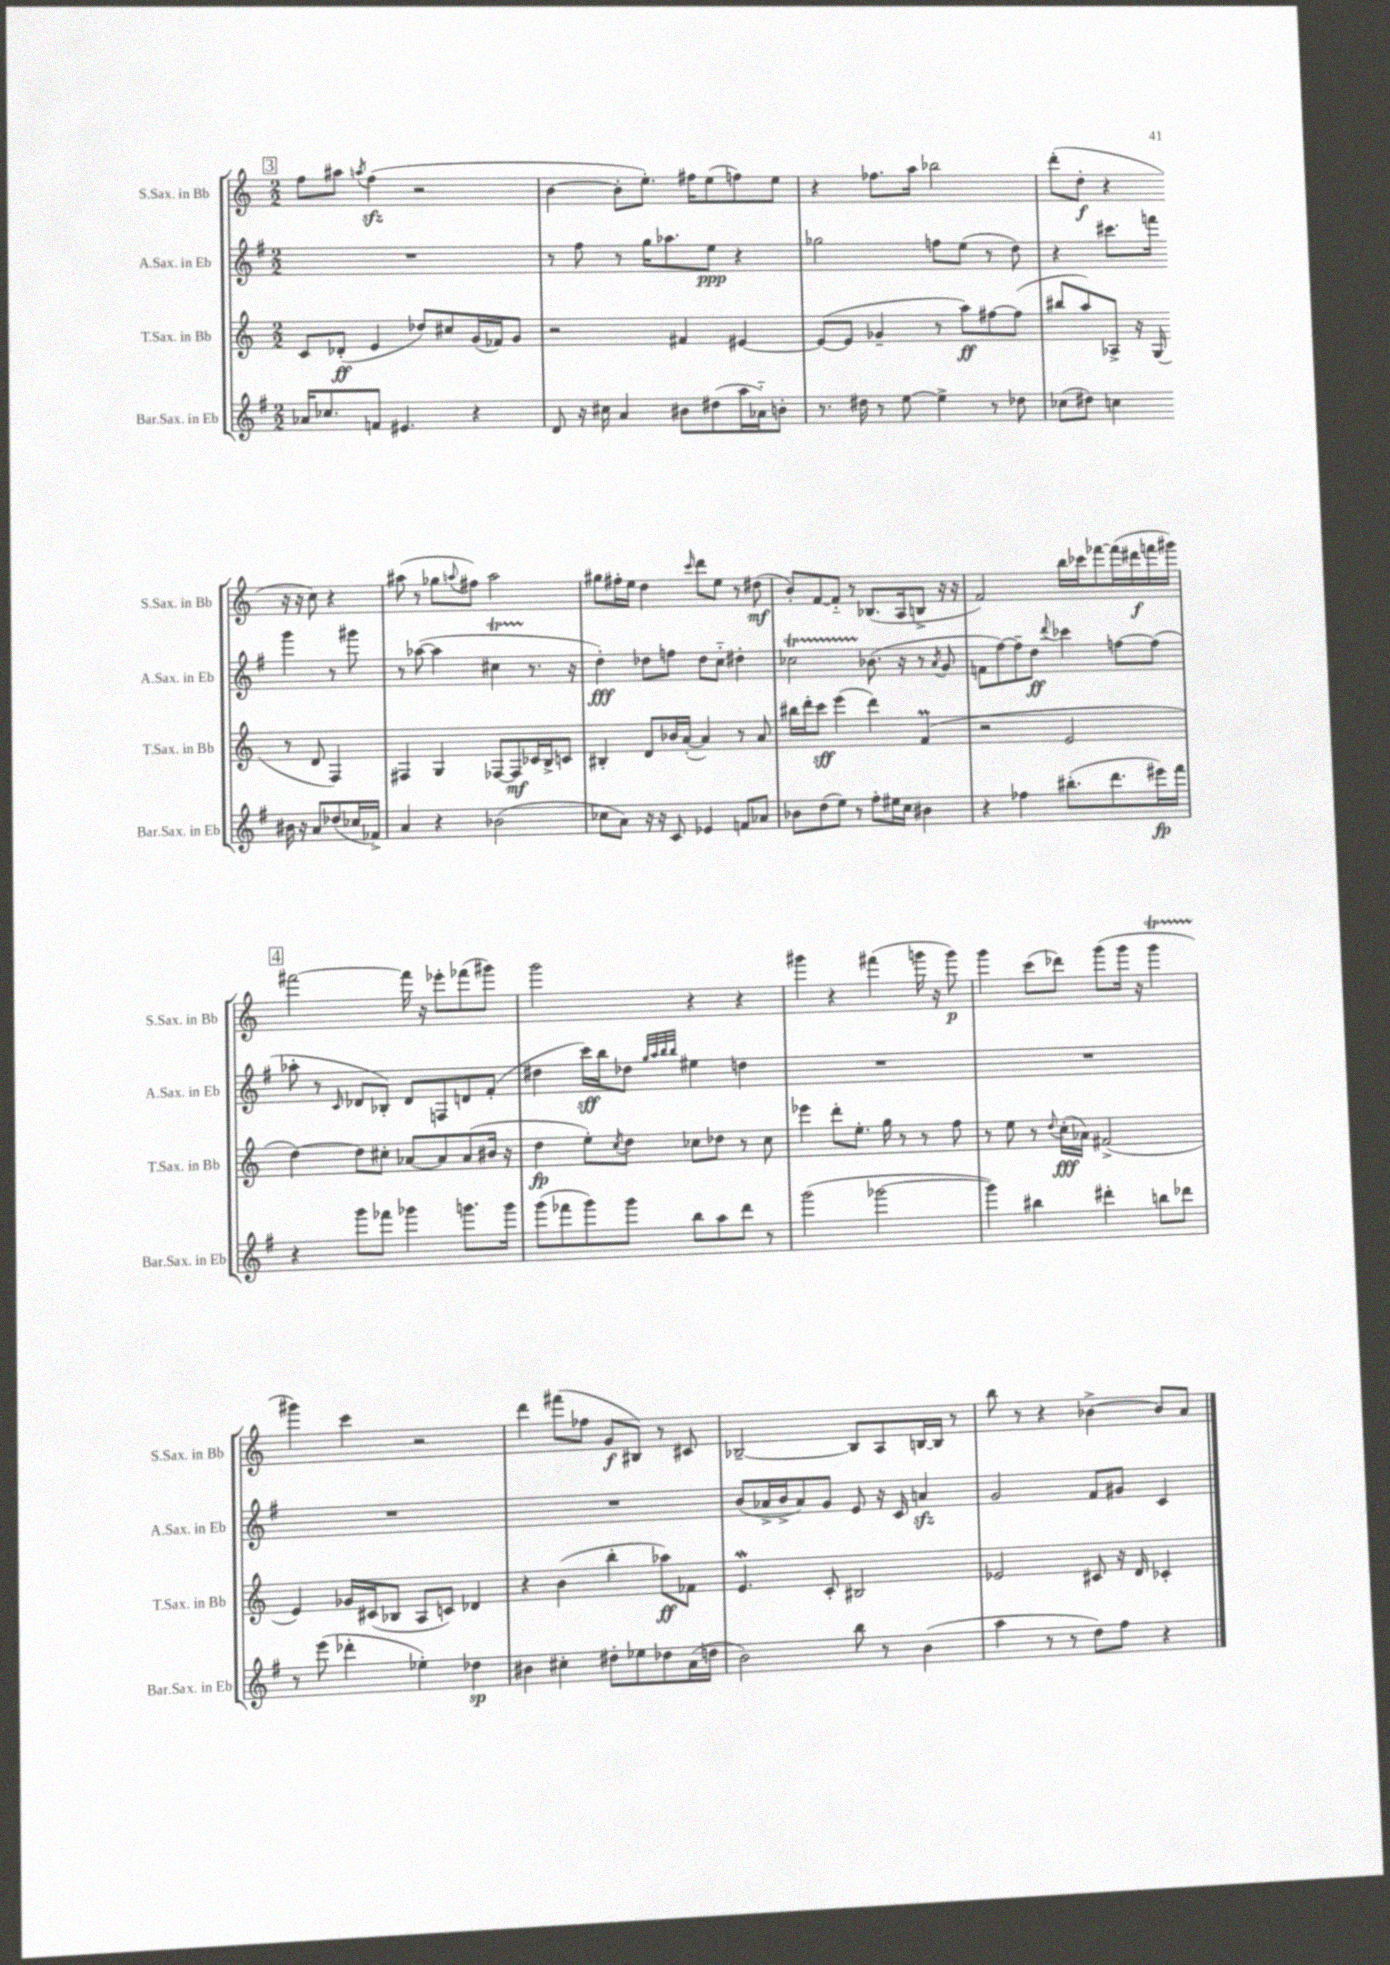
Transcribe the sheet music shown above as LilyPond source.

<<
\new StaffGroup <<
\new Staff = "s0" \with { instrumentName = "S.Sax. in Bb" shortInstrumentName = "S.Sax. in Bb" } {
    \clef treble \key c \major \numericTimeSignature \time 2/2
    \mark \markup { \box "3" } f''8 ais''8 \acciaccatura { a''8 } f''4\sfz( r2 |
    b'4~ b'8-. e''8.-.) fis''16 e''8( f''8) e''8 |
    r4 fes''8. a''16 bes''2 |
    d'''8-.( d''8-.\f r4 r16 r16 c''8) r4 |
    ais''8( r8 ges''8 \appoggiatura { a''8 } fis''8) a''2 |
    gis''8 fis''16-. e''16 d''4 \grace { c'''16 } d'''8 e''8 r8 dis''8\mf( |
    b'8-.) f'8~ f'8-_ r8 bes8.( a16 b8-> r16 r16 |
    f'2) b''16 ces'''16 fes'''8~ fes'''16( dis'''16\f f'''16 gis'''16) |
    \mark \markup { \box "4" } fis'''2~ fis'''16 r16 ees'''8-. fes'''8( gis'''8) |
    g'''2 r4 r4 |
    gis'''4 r4 fis'''4( g'''16 r16 g'''8\p) |
    g'''4 c'''8( des'''8) g'''8( g'''16 r16 g'''4\startTrillSpan |
    gis'''4\stopTrillSpan) c'''4 r2 |
    d'''4 fis'''8( fes''8 g'8\f bis8) r8 cis'8 |
    bes2~-- bes8 a8 b16~ b16 r8 |
    b''8 r8 r4 bes'4~-> bes'8 a'8 \bar "|." |
}
\new Staff = "s1" \with { instrumentName = "A.Sax. in Eb" shortInstrumentName = "A.Sax. in Eb" } {
    \clef treble \key g \major \numericTimeSignature \time 2/2
    \mark \markup { \box "3" } R1 |
    r8 fis''8 r8 g''16 aes''8. e''8\ppp r4 |
    ges''2 f''8 e''8( r8 d''8) |
    r4 cis'''8. f'''16 g'''4 r8 gis'''8 |
    r8 aes''8~( aes''4 cis''4\startTrillSpan r8.\stopTrillSpan r16 |
    d''4-.\fff) des''8 f''8 des''8 c''8-_ dis''4-. |
    ces''2\startTrillSpan bes'8.\stopTrillSpan( r16 r8 \acciaccatura { a'8 } g'8 |
    f'8 fis''8~) fis''8-- d''8\ff \appoggiatura { d'''8 } ces'''4 f''8~ f''8( |
    \mark \markup { \box "4" } aes''8-. r8 \grace { c'16 } des'8 bes8-.) des'8 f8 d'8 fis'8-.( |
    dis''4 c'''16\sff) b''16 des''8 \grace { g''32 a''32 b''32 b''32 } eis''4 d''4 |
    R1 |
    R1 |
    R1 |
    R1 |
    b'8( aes'16-> b'16-> aes'8) g'8 e'8 r16 c'16 a'4\sfz |
    g'2 fis'8 gis'8 c'4 \bar "|." |
}
\new Staff = "s2" \with { instrumentName = "T.Sax. in Bb" shortInstrumentName = "T.Sax. in Bb" } {
    \clef treble \key c \major \numericTimeSignature \time 2/2
    \mark \markup { \box "3" } c'8 des'8-.\ff( e'4 des''8) cis''8 g'16( fes'16) g'8 |
    r2 fis'4 eis'4~ |
    eis'8~( eis'8 ges'4-- r8 a''8\ff) fis''8~ fis''8( |
    bis''8 a''8) aes8-> r16 g16( r8 d'8 f4) |
    fis4 g4 fes8~ fes8\mf ces'16 b16-> c'8 |
    bis4-. d'8 bes'16 a'16~-.( a'4) r8 a'8 |
    bis''16 d'''16-. c'''8\sff e'''4( d'''4) f'4\prall( |
    r2 e'2 |
    \mark \markup { \box "4" } d''4~) d''8 cis''8-. aes'8~ aes'8 aes'8( bis'16 r16 |
    d''4\fp e''8-.) \acciaccatura { c''8 } d''8 ces''8 des''8 r8 ces''8 |
    ees'''4 d'''8-. e''8.-. g''16 r8 r8 f''8 |
    r8 e''8 r8 \appoggiatura { d''8 } c''16-.\fff( aes'16) fis'2->( |
    e'4) ges'16 cis'16( bes8 a8 c'8) des'4 |
    r4 b'4( b''4-. aes''8\ff) fes'8 |
    e'4.\mordent c'8-. bis2 |
    ees'2 cis'8 r16 d'16 ces'4-. \bar "|." |
}
\new Staff = "s3" \with { instrumentName = "Bar.Sax. in Eb" shortInstrumentName = "Bar.Sax. in Eb" } {
    \clef treble \key g \major \numericTimeSignature \time 2/2
    \mark \markup { \box "3" } aes'16 ces''8. f'8 eis'4. r4 |
    d'8 r16 cis''16 a'4 bis'8 dis''8( a''16 aes'16-_) b'8-. |
    r8. dis''16 r8 e''8~ e''4-> r8 des''8 |
    ces''8( dis''8) c''4 bis'16 r16 a'8 des''8( ces''16 fes'16->) |
    a'4 r4 bes'2( |
    ces''8 a'8) r16 r16 c'8 ees'4 f'8 aes'8 |
    bes'8 d''8( e''8) r8 fis''8-. eis''16 c''16 bis'4 |
    r4 fes''4 bis''8.-.( d'''8. eis'''16\fp) fis'''16 |
    \mark \markup { \box "4" } r4 g'''8 fes'''8 ges'''4 g'''8. g'''16 |
    g'''8( fes'''8 g'''8) g'''8 b''8 a''8 d'''8 r8 |
    g'''2( ges'''2~ |
    ges'''4) bis''4 dis'''4-. b''8 des'''8 |
    r8 e'''8( des'''4-. ees''4-.) des''4\sp |
    bis'4 cis''4-. dis''8-. ees''8 des''8 a'16( d''16 |
    b'2) b''8 r8 b'4( |
    a''4 r8 r8 d''8) fis''8 r4 \bar "|." |
}
>>
>>
\layout { \context { \Score \remove "Bar_number_engraver" } }
